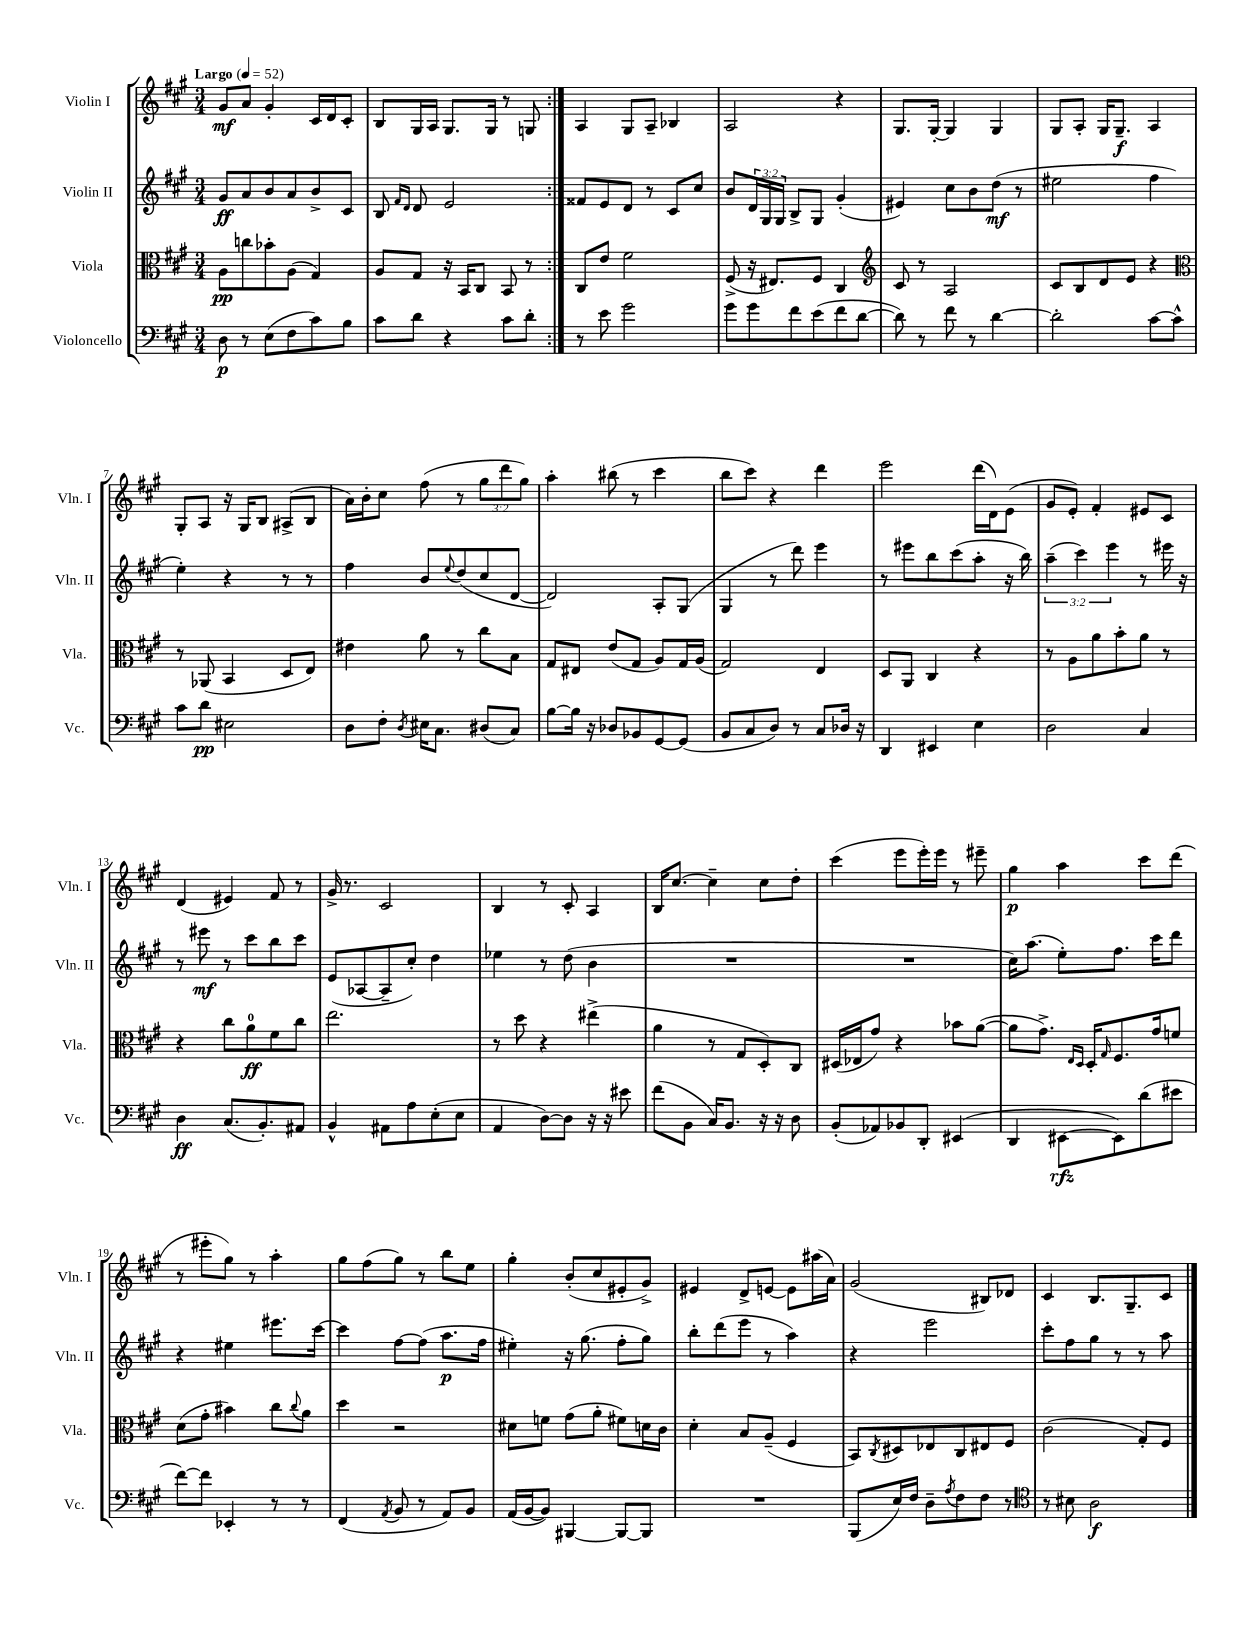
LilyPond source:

<<
\new StaffGroup <<
\new Staff = "s0" \with { instrumentName = "Violin I" shortInstrumentName = "Vln. I" } {
    \clef treble \key a \major \numericTimeSignature \time 3/4 \override Staff.TupletNumber.text = #tuplet-number::calc-fraction-text \tempo "Largo" 4 = 52
    \repeat volta 2 { gis'8\mf a'8 gis'4-. cis'16 d'16 cis'8-. |
    b8 gis16 a16 gis8. gis16 r8 g8 | }
    a4 gis8 a8-- bes4 |
    a2 r4 |
    gis8. gis16~-. gis4 gis4 |
    gis8 a8-. gis16 gis8.--\f a4 |
    gis8-. a8 r16 gis16 b8 ais8->( b8 |
    a'16) b'16-. cis''8 fis''8( r8 \tuplet 3/2 { gis''8 d'''8 gis''8) } |
    a''4-. bis''8( r8 cis'''4 |
    b''8 cis'''8) r4 d'''4 |
    e'''2 d'''16( d'16) e'8( |
    gis'8 e'8-.) fis'4-. eis'8 cis'8 |
    d'4( eis'4) fis'8 r8 |
    gis'16-> r8. cis'2 |
    b4 r8 cis'8-. a4 |
    b16 cis''8.~ cis''4-- cis''8 d''8-. |
    cis'''4( e'''8 e'''16-.) e'''16 r8 eis'''8-- |
    gis''4\p a''4 cis'''8 d'''8( |
    r8 eis'''8-. gis''8) r8 a''4-. |
    gis''8 fis''8( gis''8) r8 b''8 e''8 |
    gis''4-. b'8-.( cis''8 eis'8-. gis'8->) |
    eis'4 d'8-> e'8~ e'8 ais''16( a'16) |
    gis'2( bis8) des'8 |
    cis'4 b8. gis8.-- cis'8 \bar "|." |
}
\new Staff = "s1" \with { instrumentName = "Violin II" shortInstrumentName = "Vln. II" } {
    \clef treble \key a \major \numericTimeSignature \time 3/4 \override Staff.TupletNumber.text = #tuplet-number::calc-fraction-text
    \repeat volta 2 { gis'8\ff a'8 b'8 a'8 b'8-> cis'8 |
    b8 \grace { fis'16 d'16 } d'8 e'2 | }
    fisis'8 e'8 d'8 r8 cis'8 cis''8 |
    b'8 \tuplet 3/2 { d'16 gis16 gis16 } b8-> gis8 gis'4-.( |
    eis'4) cis''8 b'8 d''8\mf( r8 |
    eis''2 fis''4 |
    e''4-.) r4 r8 r8 |
    fis''4 b'8 \appoggiatura { e''8 } d''8( cis''8 d'8~ |
    d'2) a8-. gis8( |
    gis4 r8 d'''8) e'''4 |
    r8 eis'''8 b''8 cis'''8( a''8-. r16 b''16) |
    \tuplet 3/2 { a''4--( cis'''4) e'''4 } r8 eis'''16 r16 |
    r8 eis'''8\mf r8 cis'''8 b''8 cis'''8 |
    e'8( aes8~ aes8-- cis''8-.) d''4 |
    ees''4 r8 d''8( b'4 |
    R2. |
    R2. |
    cis''16) a''8.( e''8-.) fis''8. cis'''16 d'''8 |
    r4 eis''4 eis'''8. cis'''16~ |
    cis'''4 fis''8~ fis''8( a''8.\p fis''16 |
    eis''4-.) r16 gis''8.( fis''8-. gis''8) |
    b''8-. d'''8( e'''8 r8 a''4) |
    r4 e'''2 |
    cis'''8-. fis''8 gis''8 r8 r8 a''8 \bar "|." |
}
\new Staff = "s2" \with { instrumentName = "Viola" shortInstrumentName = "Vla." } {
    \clef alto \key a \major \numericTimeSignature \time 3/4
    \repeat volta 2 { a8\pp c''8 bes'8-. a8( gis4) |
    a8 gis8 r16 b,16 cis8 b,8 r8 | }
    cis8 e'8 fis'2 |
    fis8->( r16 eis8.) fis8 cis4 |
    \clef treble cis'8 r8 a2 |
    cis'8 b8 d'8 e'8 r4 |
    \clef alto r8 aes,8( b,4 d8 e8) |
    eis'4 a'8 r8 cis''8 b8 |
    gis8 eis8 e'8( gis8 a8) gis16 a16( |
    gis2) e4 |
    d8 a,8 cis4 r4 |
    r8 a8 a'8 b'8-. a'8 r8 |
    r4 cis''8 a'8-0\ff fis'8 cis''8 |
    e''2. |
    r8 d''8 r4 eis''4->( |
    a'4 r8 gis8 d8-.) cis8 |
    dis16( ees16 gis'8) r4 bes'8 a'8~( |
    a'8 gis'8.->) \grace { e16 d16 } d16-. \grace { gis16 } fis8. gis'16 f'8 |
    d'8( gis'8-. bis'4) cis''8 \appoggiatura { cis''8 } a'8 |
    d''4 r2 |
    dis'8 f'8 gis'8( a'8-. fis'8) d'16 cis'16 |
    d'4-. b8 a8--( fis4 |
    b,8) \acciaccatura { cis8 } dis8 ees8 cis8 eis8 fis8 |
    cis'2( gis8-.) fis8 \bar "|." |
}
\new Staff = "s3" \with { instrumentName = "Violoncello" shortInstrumentName = "Vc." } {
    \clef bass \key a \major \numericTimeSignature \time 3/4
    \repeat volta 2 { d8\p r8 e8( fis8 cis'8) b8 |
    cis'8 d'8 r4 cis'8 d'8-. | }
    r8 e'8 gis'2 |
    gis'8 gis'8 fis'8 e'8( fis'8 d'8~ |
    d'8) r8 fis'8 r8 d'4~ |
    d'2-. cis'8~ cis'8-^ |
    cis'8 d'8\pp eis2 |
    d8 fis8-. \acciaccatura { d8 } eis16 cis8. dis8( cis8) |
    b8~ b16 r16 des8 bes,8 gis,8~ gis,8( |
    b,8 cis8 d8) r8 cis8 des16 r16 |
    d,4 eis,4 e4 |
    d2 cis4 |
    d4\ff cis8.( b,8.-.) ais,8 |
    b,4-^ ais,8 a8 e8-.( e8 |
    a,4 d8~) d8 r16 r16 eis'8 |
    fis'8( b,8 cis16) b,8. r16 r16 d8 |
    b,8-.( aes,8) bes,8 d,8-. eis,4( |
    d,4 eis,8~\rfz eis,8) d'8( eis'8 |
    fis'8~) fis'8 ees,4-. r8 r8 |
    fis,4( \acciaccatura { a,8 } b,8 r8 a,8) b,8 |
    a,16( b,16~ b,8) bis,,4~ bis,,8~ bis,,8 |
    R2. |
    b,,8( e16) fis16 d8-- \acciaccatura { a8 } fis8 fis8 r8 |
    \clef tenor r8 bis8 a2\f \bar "|." |
}
>>
>>
